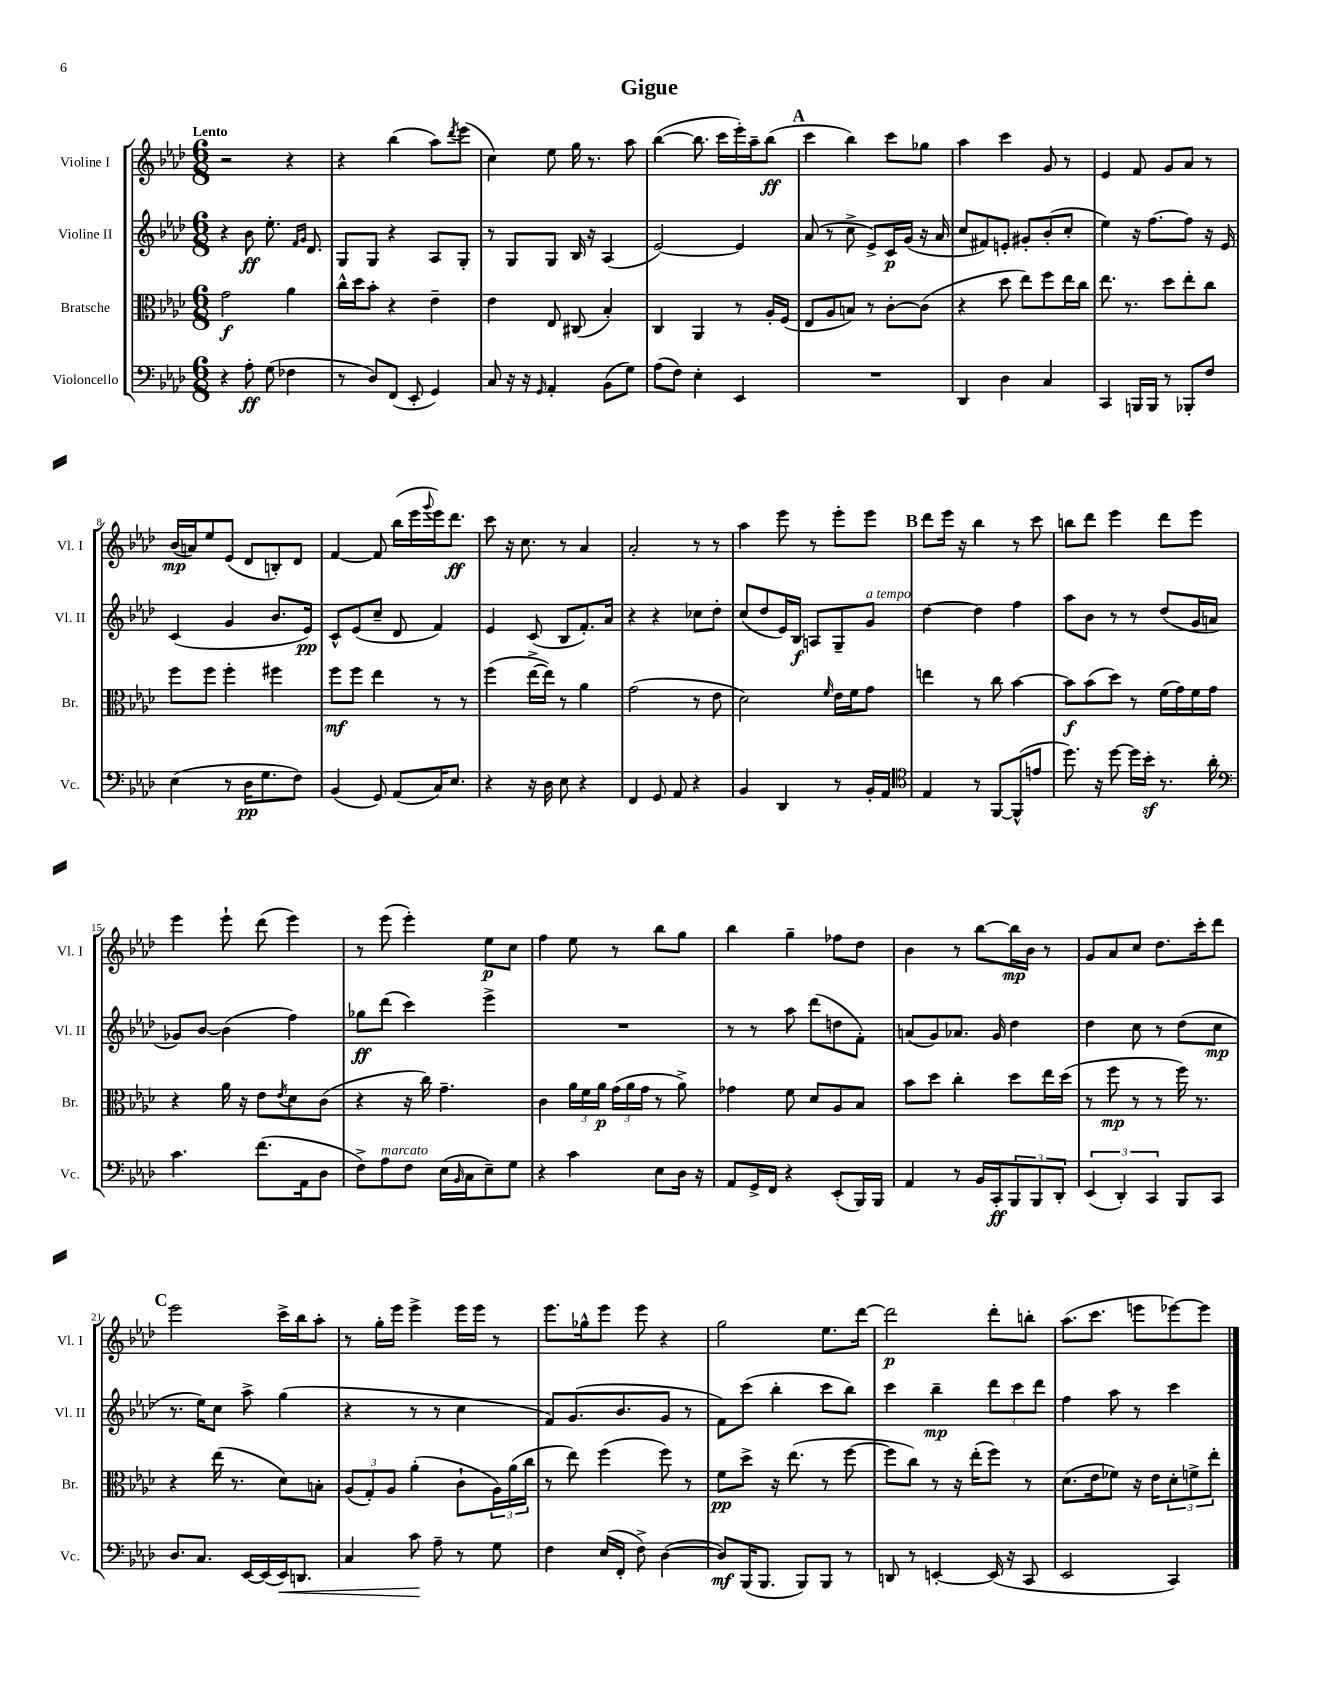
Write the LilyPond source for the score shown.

\header { title = "Gigue" }
<<
\new StaffGroup <<
\new Staff = "s0" \with { instrumentName = "Violine I" shortInstrumentName = "Vl. I" } {
    \clef treble \key aes \major \numericTimeSignature \time 6/8 \tempo "Lento"
    r2 r4 |
    r4 bes''4( aes''8) \acciaccatura { des'''8 } ees'''8( |
    c''4) ees''8 g''16 r8. aes''8 |
    bes''4~( bes''8. c'''16 ees'''16-.) aes''16-- bes''8\ff( |
    \mark \markup { \bold "A" } c'''4 bes''4) c'''8 ges''8 |
    aes''4 c'''4 g'8 r8 |
    ees'4 f'8 g'8 aes'8 r8 |
    bes'16\mp( a'16) ees''8 ees'8( des'8 b8-.) des'8 |
    f'4~ f'8 bes''16( ees'''16 \appoggiatura { g'''8 } ees'''16) des'''8.\ff |
    c'''8 r16 c''8. r8 aes'4 |
    aes'2-. r8 r8 |
    aes''4 ees'''8 r8 ees'''8-. ees'''8 |
    \mark \markup { \bold "B" } des'''8 ees'''16 r16 bes''4 r8 c'''8 |
    b''8 des'''8 ees'''4 des'''8 ees'''8 |
    ees'''4 ees'''8-! des'''8( ees'''4) |
    r8 ees'''8( ees'''4-.) ees''8\p c''8 |
    f''4 ees''8 r8 bes''8 g''8 |
    bes''4 g''4-- fes''8 des''8 |
    bes'4 r8 bes''8~ bes''16\mp bes'16 r8 |
    g'8 aes'8 c''8 des''8. c'''16-. des'''8 |
    \mark \markup { \bold "C" } ees'''2 c'''16-> bes''16 aes''8-. |
    r8 g''16-. ees'''16 ees'''4-> ees'''16 ees'''16 r8 |
    ees'''8. ges''16-^ ees'''8 ees'''8 r4 |
    g''2 ees''8. des'''16~ |
    des'''2\p des'''8-. b''8-. |
    aes''8.( c'''8. e'''8 ees'''8~) ees'''8 \bar "|." |
}
\new Staff = "s1" \with { instrumentName = "Violine II" shortInstrumentName = "Vl. II" } {
    \clef treble \key aes \major \numericTimeSignature \time 6/8
    r4 bes'8\ff ees''8.-. \grace { f'16 g'16 } des'8. |
    g8 g8 r4 aes8 g8-. |
    r8 g8 g8 bes16 r16 aes4( |
    ees'2~) ees'4 |
    \mark \markup { \bold "A" } aes'8( r8 c''8-> ees'8->) c'16\p g'16( r16 aes'16 |
    c''8 fis'8) e'8-. gis'8-. bes'8-.( c''8-. |
    ees''4) r16 f''8.~ f''8 r16 ees'16 |
    c'4( g'4 bes'8. ees'16\pp) |
    c'8-^ ees'8( c''8-- des'8 f'4) |
    ees'4 c'8( bes8 f'8.-.) aes'16 |
    r4 r4 ces''8 des''8-. |
    c''8( des''8 ees'16) bes16\f a8 g8-- g'8^\markup { \italic "a tempo" } |
    \mark \markup { \bold "B" } des''4~ des''4 f''4 |
    aes''8 bes'8 r8 r8 des''8( g'16 a'16 |
    ges'8) bes'8~ bes'4( f''4) |
    ges''8\ff des'''8( c'''4) ees'''4-> |
    R2. |
    r8 r8 aes''8 des'''8( d''8 f'8-.) |
    a'8( g'8) aes'8. g'16 des''4 |
    des''4 c''8 r8 des''8( c''8\mp |
    \mark \markup { \bold "C" } r8. ees''16) c''8 aes''8-> g''4( |
    r4 r8 r8 c''4 |
    f'8) g'8.( bes'8. g'8 r8 |
    f'8) c'''8( bes''4-. c'''8 bes''8) |
    c'''4 bes''4--\mp \tuplet 3/2 { des'''8 c'''8 des'''8 } |
    f''4 aes''8 r8 c'''4 \bar "|." |
}
\new Staff = "s2" \with { instrumentName = "Bratsche" shortInstrumentName = "Br." } {
    \clef alto \key aes \major \numericTimeSignature \time 6/8
    g'2\f aes'4 |
    c''16-^ des''16 bes'8-. r4 ees'4-- |
    ees'4 ees8 cis8( bes4-.) |
    c4 aes,4 r8 aes16-. f16( |
    \mark \markup { \bold "A" } ees8 aes8 b8) r8 c'8~-. c'8( |
    r4 des''8 ees''8) f''8 ees''16 c''16 |
    ees''8. r8. des''8 ees''8-. c''8 |
    f''8 f''8 f''4-. fis''4 |
    f''8\mf f''8 ees''4 r8 r8 |
    f''4( ees''16~-> ees''16) r8 aes'4 |
    g'2( r8 ees'8 |
    des'2) \grace { f'16 } ees'16 f'16 g'8 |
    \mark \markup { \bold "B" } e''4 r8 c''8 bes'4~ |
    bes'8\f bes'8( des''8) r8 f'16( g'16) f'16 g'16 |
    r4 aes'16 r16 ees'8 \acciaccatura { ees'8 } des'8 c'8( |
    r4 r16 c''16) g'4.-- |
    c'4 \tuplet 3/2 { aes'16 f'16 aes'16\p } \tuplet 3/2 { g'16( aes'16 g'16 } r8 aes'8->) |
    ges'4 f'8 des'8 aes8 bes8 |
    bes'8 des''8 c''4-. des''8 ees''16 des''16( |
    r8 f''8\mp r8 r8 f''16) r8. |
    \mark \markup { \bold "C" } r4 ees''16( r8. des'8) b8-. |
    \tuplet 3/2 { aes8( g8-.) aes8 } aes'4-.( c'8-! \tuplet 3/2 { aes16) aes'16( c''16 } |
    r8 ees''8) f''4( f''8) r8 |
    f'8\pp des''8-> r16 ees''8.( r8 f''8~ |
    f''8 c''8) r8 r16 ees''16-.( f''8) r8 |
    des'8.( ees'16 fes'8) r16 ees'16 \tuplet 3/2 { des'8-. f'8-> ees''8-. } \bar "|." |
}
\new Staff = "s3" \with { instrumentName = "Violoncello" shortInstrumentName = "Vc." } {
    \clef bass \key aes \major \numericTimeSignature \time 6/8
    r4 aes8-.\ff g8( fes4 |
    r8 des8) f,8( ees,8-. g,4) |
    c8 r16 r16 \grace { g,16 } aes,4-. bes,8( g8) |
    aes8( f8) ees4-. ees,4 |
    \mark \markup { \bold "A" } R2. |
    des,4 des4 c4 |
    c,4 b,,16 b,,16 r8 bes,,8-. f8 |
    ees4( r8 des16\pp g8. f8) |
    bes,4( g,8) aes,8( c16) ees8. |
    r4 r16 des16 ees8 r4 |
    f,4 g,8 aes,8 r4 |
    bes,4 des,4 r8 bes,16-. aes,16 |
    \mark \markup { \bold "B" } \clef tenor ees4 r8 f,8~ f,8-^( e'8 |
    des''8.) r16 des''8~ des''16 bes'16-.\sf r8. aes'16-. |
    \clef bass c'4. f'8.( aes,16 des8 |
    f8->) aes8^\markup { \italic "marcato" } f8 ees16( \grace { bes,16 } c16 ees8--) g8 |
    r4 c'4 ees8 des16 r16 |
    aes,8 g,16-> f,16 r4 ees,8-.( bes,,16) bes,,16 |
    aes,4 r8 bes,16 c,16-.\ff \tuplet 3/2 { bes,,8 bes,,8 des,8-. } |
    \tuplet 3/2 { ees,4( des,4-.) c,4 } bes,,8 c,8 |
    \mark \markup { \bold "C" } des8. c8. ees,16~ ees,16( ees,16\<) d,8. |
    c4 c'8\! aes8-- r8 g8 |
    f4 ees16( f,16-. f8->) des4~( |
    des8\mf) bes,,16( bes,,8. bes,,8) bes,,8 r8 |
    d,8 r8 e,4~-. e,16( r16 c,8 |
    ees,2 c,4) \bar "|." |
}
>>
>>
